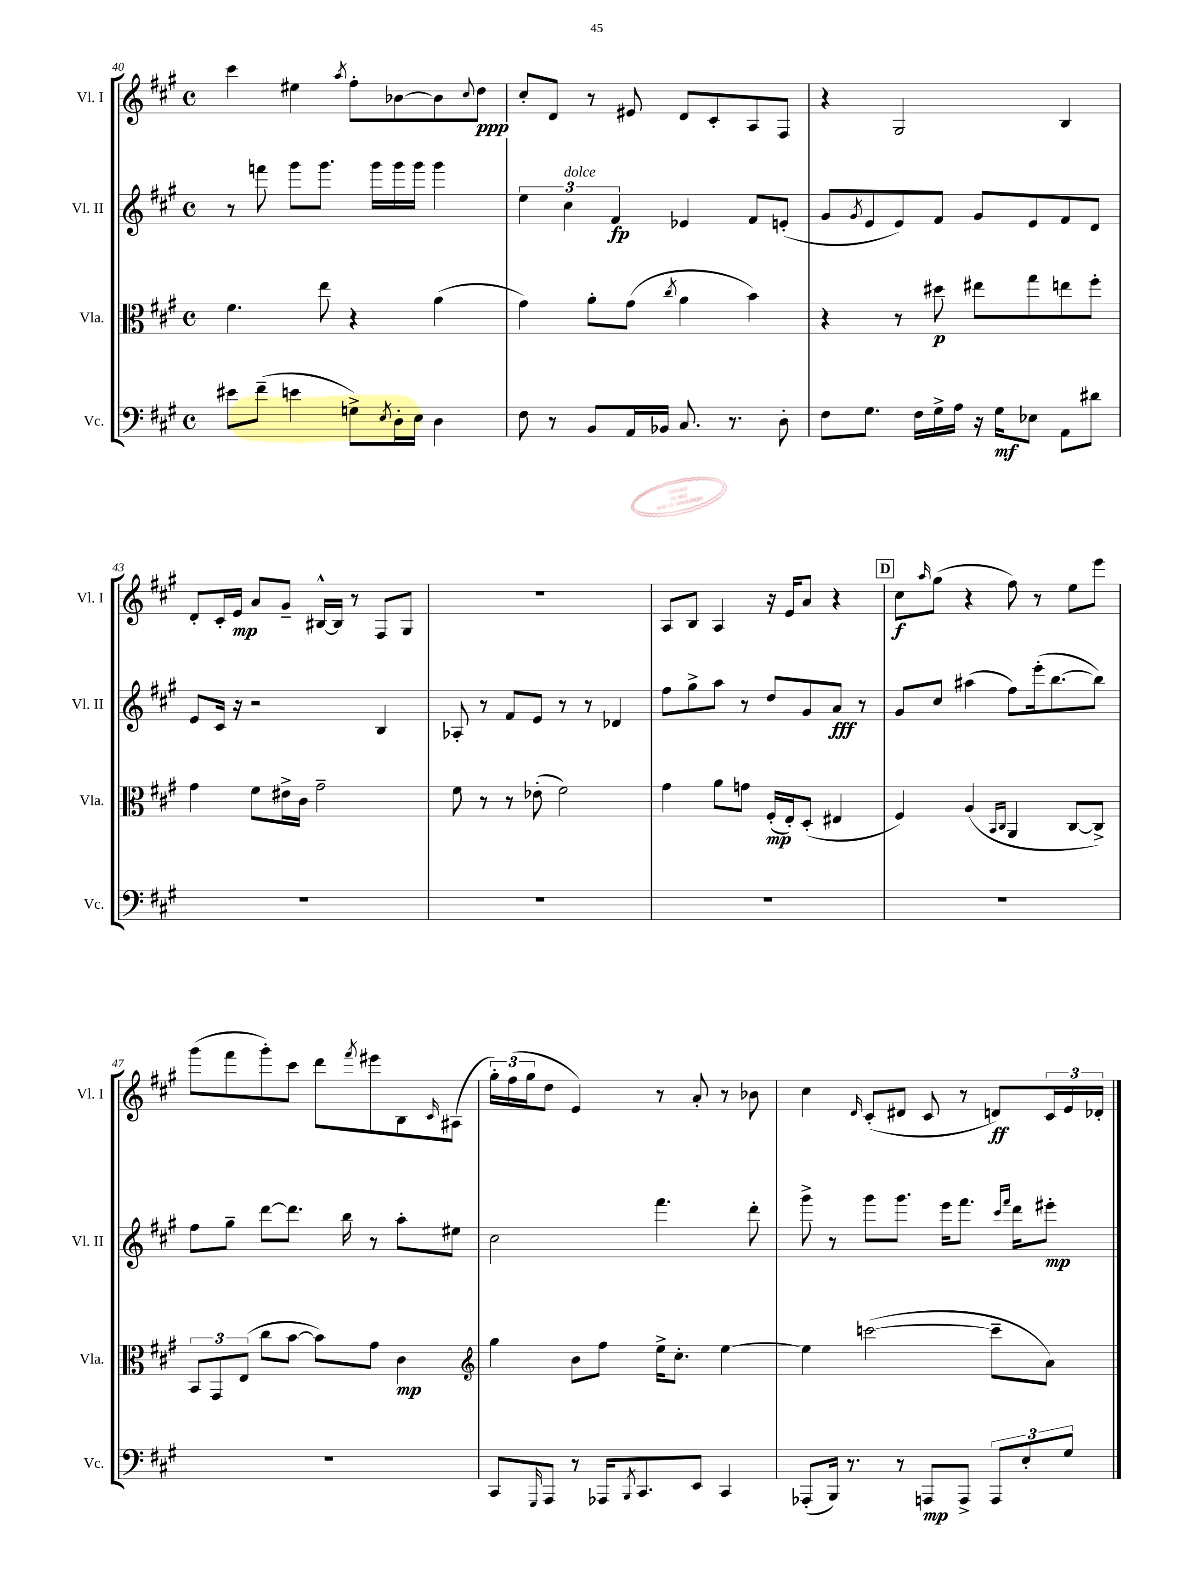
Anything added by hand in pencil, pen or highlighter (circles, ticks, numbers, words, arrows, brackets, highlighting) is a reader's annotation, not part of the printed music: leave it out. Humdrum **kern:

**kern	**kern	**kern	**kern
*staff4	*staff3	*staff2	*staff1
*clefF4	*clefC3	*clefG2	*clefG2
*k[f#c#g#]	*k[f#c#g#]	*k[f#c#g#]	*k[f#c#g#]
*M4/4	*M4/4	*M4/4	*M4/4
*met(c)	*met(c)	*met(c)	*met(c)
8e#	4.f#	8r	4ccc#
(8f#~	.	8fff	.
4e	.	8ggg#	4ee#
.	8ee	8.ggg#	.
.	.	.	8qaa
8G^)	4r	.	8ff#'
.	.	16ggg#	.
8qE	.	.	.
16D'	.	16ggg#	[8b-
16E	.	16ggg#	.
4D	(4a	4ggg#	8b-]
.	.	.	8qqcc#
.	.	.	8dd
=	=	=	=
8F#	4g#)	6ee	8cc#'
8r	.	.	8d
.	.	6cc#	.
8BB	8a'	.	8r
.	.	6f#	.
16AA	(8g#	.	8e#
16BB-	.	.	.
.	8qcc#	.	.
8.C#	4a	4e-	8d
.	.	.	8c#'
8.r	.	.	.
.	4b)	8f#	8A
8D'	.	(8e'	8F#
=	=	=	=
8F#	4r	8g#	4r
.	.	8qg#	.
8.G#	.	8e	.
.	8r	8e)	2G#
16F#	.	.	.
16G#^	8dd#	8f#	.
16A	.	.	.
16r	8ee#	8g#	.
16G#	.	.	.
8E-	8gg#	8e	.
8AA	8ee	8f#	4B
8d#	8ff#'	8d	.
=	=	=	=
1r	4g#	8e	8d'
.	.	16c#	16c#'
.	.	16r	16e
.	8f#	2r	8a
.	16e#^	.	8g#~
.	16c#	.	.
.	2g#~	.	[16B#^^
.	.	.	16B#]
.	.	.	8r
.	.	4B	8F#
.	.	.	8G#
=	=	=	=
1r	8f#	8A-'	1r
.	8r	8r	.
.	8r	8f#	.
.	(8e-'	8e	.
.	2f#)	8r	.
.	.	8r	.
.	.	4d-	.
=	=	=	=
1r	4g#	8ff#	8A
.	.	8gg#^	8B
.	8a	8aa	4A
.	8g	8r	.
.	(16F#'	8dd	16r
.	16E')	.	16e
.	(8D'	8g#	8a
.	4E#	8a	4r
.	.	8r	.
=	=	=	=
1r	4F#)	8g#	8cc#
.	.	.	16qqaa
.	.	8cc#	(8gg#
.	(4A	(4aa#	4r
.	16qqBB	.	.
.	16qqC#	.	.
.	4AA	8ff#)	8ff#)
.	.	(16eee'	8r
.	.	[8.bb	.
.	[8C#	.	8ee
.	8C#^])	8bb])	8eee
=	=	=	=
1r	12BB	8ff#	(8ggg#
.	12GG#	.	.
.	.	8gg#~	8fff#
.	(12E	.	.
.	8cc#	[8ddd	8ggg#')
.	[8b	8.ddd]	8ccc#
.	8b])	.	8ddd
.	.	16bb	.
.	.	.	8qfff#
.	8g#	8r	8eee#
.	4c#	8aa'	8B
.	.	.	16qqc#
.	.	8ee#	(8A#
=	=	=	=
*	*clefG2	*	*
8CC#	4gg#	2cc#	24gg#')
.	.	.	(24ff#
.	.	.	24gg#
16qqGGG#	.	.	.
8AAA	.	.	8dd
8r	8b	.	4e)
16AAA-	8ff#	.	.
8qBBB	.	.	.
8.CC#	.	.	.
.	16ee^	4.fff#	8r
.	8.cc#'	.	.
8EE	.	.	8a'
4CC#	[4ee	.	8r
.	.	8ddd'	8b-
=	=	=	=
(8AAA-'	4ee]	8ggg#^	4cc#
16BBB)	.	8r	.
8.r	.	.	.
.	.	.	16qqd
.	([2ccc	8ggg#	(8c#'
8r	.	8.ggg#	8d#
8AAA	.	.	8c#
.	.	16eee	.
8AAA^	.	8.fff#	8r
12AAA	8ccc~]	.	8d)
.	.	16qqccc#	.
.	.	16qqfff#	.
.	.	16ddd	.
12E'	.	.	.
.	8a)	8eee#'	24c#
12G#	.	.	24e
.	.	.	24d-'
==	==	==	==
*-	*-	*-	*-
